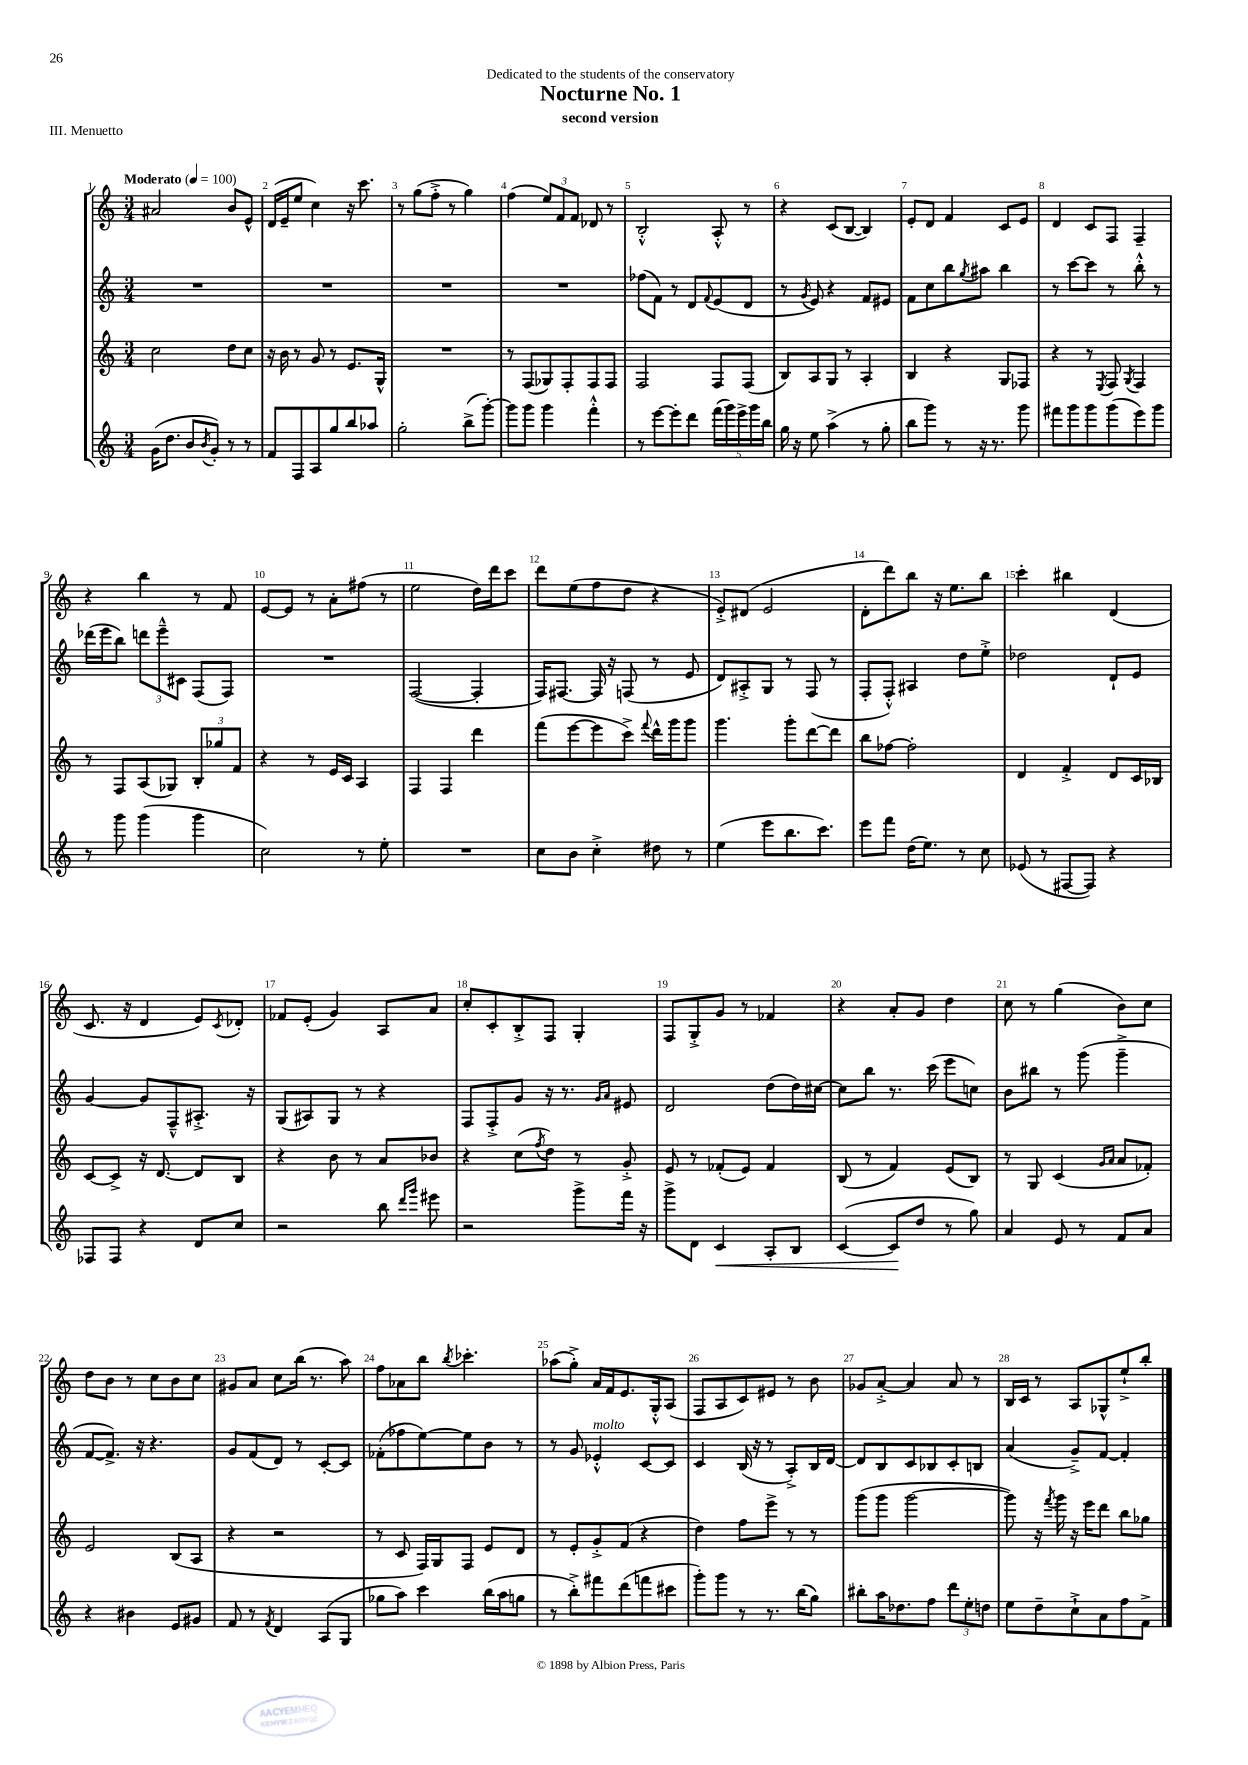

**kern	**kern	**kern	**kern
*staff4	*staff3	*staff2	*staff1
*clefG2	*clefG2	*clefG2	*clefG2
*k[]	*k[]	*k[]	*k[]
*M3/4	*M3/4	*M3/4	*M3/4
*MM100	*MM100	*MM100	*MM100
(16g\LK	2cc\	2.r	2a#/
8.dd\J	.	.	.
8b/L	.	.	.
8qb/	.	.	.
8g'/J)	.	.	.
8r	8dd\L	.	8b/L
8r	8cc\J	.	8e^^/J
=	=	=	=
8f/L	16r	2.r	(16d/LL
.	16b\	.	16e~/J
8F/	8r	.	8ee/J
8A/	8g/	.	4cc\)
8gg/	8r	.	.
8bb/	8.e/L	.	16r
.	.	.	8.ccc\
8aa-/J	.	.	.
.	16G^^/Jk	.	.
=	=	=	=
2gg'\	2.r	2.r	8r
.	.	.	(8gg\L
.	.	.	8ff'^\J
.	.	.	8r
(8bb^\L	.	.	4gg\)
[8ggg'\J)	.	.	.
=	=	=	=
8ggg\]L	8r	2.r	(4ff\
8ggg\J	(8F/L	.	.
4ggg\	8G-/)	.	12ee/L)
.	.	.	12f/
.	8F'/	.	.
.	.	.	12f/J
4fff'^^\	8F/	.	8d-/
.	8F/J	.	8r
=	=	=	=
8r	2F/	(8ff-\L	2B'^^/
[8eee\L	.	8f\J)	.
8eee'\]	.	8r	.
8ddd\J	.	8d/L	.
.	.	8qqf/	.
(20fff\LL	8F/L	(8e/	8A'^^/
20ggg\)	.	.	.
20eee^\	.	.	.
.	(8F/J	8d/J	8r
20ggg\	.	.	.
20bb\JJ	.	.	.
=	=	=	=
16gg\	8B/L)	8r	4r
16r	.	.	.
.	.	8qg/	.
8ee\	8A/	8e/)	.
(4aa^\	8G/J	4r	(8c/L
.	8r	.	[8B/J
8r	4A'/	8f/L	4B/])
8gg'\	.	8e#/J	.
=	=	=	=
8bb\L	4B/	8f\L	8e'/L
8ggg\J)	.	8cc\	8d/J
8r	4r	8bb\	4f/
.	.	8qgg/	.
16r	.	8aa#\J	.
8.r	.	.	.
.	8G/L	4bb\	8c/L
8ggg\	8F-/J	.	8e/J
=	=	=	=
8fff#\L	4r	8r	4d/
8ggg\	.	[8ccc\L	.
8ggg\	8r	8ccc\]J	8c/L
.	8qE/	.	.
(8ggg\	8F/	8r	8F/J
.	8qG/	.	.
8eee\)	4F/	8bb'^^\	4F~/
8ggg\J	.	8r	.
=	=	=	=
8r	8r	(16ddd-\LL	4r
.	.	16eee\J	.
8ggg\	8F/L	8bb\J)	.
(4ggg\	(8A/	12ddd\L	4bb\
.	.	12eee~^^\	.
.	8G-/J)	.	.
.	.	12c#\J	.
4ggg\	12B'/L	(8F/L	8r
.	12gg-/	.	.
.	.	8F/J)	8f/
.	12f/J	.	.
=	=	=	=
2cc\)	4r	2.r	[8e/L
.	.	.	8e/]J
.	8r	.	8r
.	16e/LL	.	8a'\L
.	16c/JJ	.	.
8r	4A/	.	(8ff#\J
8ee'\	.	.	8r
=	=	=	=
2.r	4F/	([2F/	2ee\
.	4F/	.	.
.	4ddd\	4F'/]	16dd\LL)
.	.	.	16ddd\J
.	.	.	8ccc\J
=	=	=	=
8cc\L	(8fff\L	16F/LK)	8ddd\L
.	.	[8.F#/J	.
8b\J	[8eee\	.	(8ee\
4cc'^\	8eee\]	16F#/]	8ff\
.	.	16r	.
.	8ccc^\J)	(8F/	8dd\J
.	8qqfff/	.	.
8dd#\	16ddd^^\LL	8r	4r
.	16ggg\J	.	.
8r	8ggg\J	8e/	.
=	=	=	=
(4ee\	4.ggg\	8d/L)	8e'^/L)
.	.	8A#'^/	(8d#/J
8eee\L	.	8G/J	2e/
8.bb\	8ggg'\L	8r	.
.	[8ddd\	(8F/	.
8.ccc\J)	.	.	.
.	8ddd\]J	8r	.
=	=	=	=
8eee\L	8bb\L	8F'/L	8d'\L
8fff\J	[8ff-\J	8F'^^/J)	8ddd\)
(16dd\LK	2ff-'\]	4A#/	8bb\J
8.ee\J)	.	.	.
.	.	.	16r
.	.	.	8.ee\L
8r	.	8dd\L	.
8cc\	.	8ee'^\J	8bb\J
=	=	=	=
(8e-/	4d/	2dd-\	4ccc'\
8r	.	.	.
[8F#/L	4f'^/	.	4bb#\
8F#/]J)	.	.	.
4r	8d/L	8d`/L	(4d/
.	16c/L	8e/J	.
.	16B-/JJ	.	.
=	=	=	=
8F-/L	[8c/L	[4g/	8.c/
8F-/J	8c^/]J	.	.
.	.	.	16r
4r	16r	8g/]L	4d/
.	[8.d/	.	.
.	.	8F~^^/	.
8d/L	8d/]L	8.A#'^/J	8e/L)
.	.	.	8qc/
8cc/J	8B/J	.	8d-'/J
.	.	16r	.
=	=	=	=
2r	4r	(8G/L	8f-/L
.	.	8A#/)	(8e'/J
.	8b\	8G/J	4g/)
.	8r	8r	.
8bb\	8a/L	4r	8A/L
16qqddd/LL	.	.	.
16qqggg/JJ	.	.	.
8eee#\	8b-/J	.	8a/J
=	=	=	=
2r	4r	8F/L	8cc'/L
.	.	8F'^/	8c'/
.	(8cc\L	8g/J	8B'^/
.	8qff/	.	.
.	8dd\J)	16r	8F/J
.	.	8.r	.
8ggg^\L	8r	.	4G'/
.	.	16qqg/LL	.
.	.	16qqa/JJ	.
16fff\Jk	8g'^/	8e#/	.
16r	.	.	.
=	=	=	=
8ggg^\L	8e/	2d/	8F/L
8d\J	8r	.	8G'^/
4c/	(8f-'/L	.	8g/J
.	8e/J)	.	8r
8A'/L	4f-/	(8dd\L	4f-/
8B/J	.	16dd\L)	.
.	.	[16cc#\JJ	.
=	=	=	=
([4c/	(8B/	8cc#\]L	4r
.	8r	8bb\J	.
8c/]L	4f/)	8.r	8a'/L
8dd/J	.	.	8g/J
.	.	(16ccc\	.
8r	(8e/L	8eee\L	4dd\
8gg\)	8B/J)	8cc\J)	.
=	=	=	=
4a/	8r	8b\L	8cc\
.	8G/	8bb#\J	8r
8e/	(4c/	8r	(4gg\
8r	.	(8ggg\	.
.	16qqg/LL	.	.
.	16qqa/JJ	.	.
8f/L	8a/L	4ggg~^\	8b\L)
8a/J	8f-'/J)	.	8cc\J
=	=	=	=
4r	2e/	[8f/L	8dd\L
.	.	8.f^/]J)	8b\J
4b#\	.	.	8r
.	.	16r	.
.	.	4.r	8cc\L
8e/L	(8B/L	.	8b\
8g#/J	8A/J	.	8cc\J
=	=	=	=
8f/	4r	8g/L	8g#/L
8r	.	(8f/	8a/J
8qf/	.	.	.
4d/	2r	8d/J)	8cc\L
.	.	8r	(16bb\Jk
.	.	.	8.r
(8A/L	.	[8c'/L	.
8G/J	.	8c/]J	8aa\)
=	=	=	=
8gg-\L	8r	(8f-'\L	8ff\L
8aa\J)	8c/	8ff-\	8a-\
4ccc\	16F/LL)	[8ee\)	8bb\J
.	16G/J	.	.
.	.	.	8qbb/
.	8F/J	8ee\]	4.ccc-'\
(16bb\LL	8e/L	8b\J	.
16aa\J	.	.	.
8gg\J	8d/J	8r	.
=	=	=	=
8r	8r	8r	(8aa-\L
8bb'^\L)	8e'/L	8g/	8gg'^\J)
8fff#\	8g'^/	4e-'^^/	16a/LL
.	.	.	16f/J
(8ddd\	(8f/J	.	8.e/
8fff\	4r	[8c/L	.
.	.	.	16G'^^/k
8ccc#\J	.	8c/]J	(8A/J
=	=	=	=
8ggg'\L)	4dd\)	4c/	8F/L
8ggg\J	.	.	8A/
8r	8ff\L	(16B/	8c/)
.	.	16r	.
8.r	8eee^\J	8r	8e#/J
.	8r	8A'^/L)	8r
(16bb\LK	.	.	.
8gg\J)	8r	16B/L	8b\
.	.	[16d/JJ	.
=	=	=	=
8bb#'\L	(8ggg\L	8d/]L	8g-/L
16aa\K	8ggg\J	8B/	[8a'^/J
8.dd-\	.	.	.
.	[2ggg\	8c/	4a/]
8ff\J	.	8B-/	.
12ddd\L	.	8c'/	8a/
12ee'\	.	.	.
.	.	8B/J	8r
12dd\J	.	.	.
=	=	=	=
8ee\L	8ggg\])	(4a/	16B/LL
.	.	.	16c/JJ
8dd~\	16r	.	8r
.	8qfff/	.	.
.	16ggg\	.	.
8cc`^\	16r	8g~^/L)	8A/L
.	16eee\LK	.	.
8a\	8ddd\J	[8f/J	8G-^^/
8ff\	8bb\L	4f'/]	8ee`^/
8f^\J	8gg-\J	.	8bb'/J
==	==	==	==
*-	*-	*-	*-
